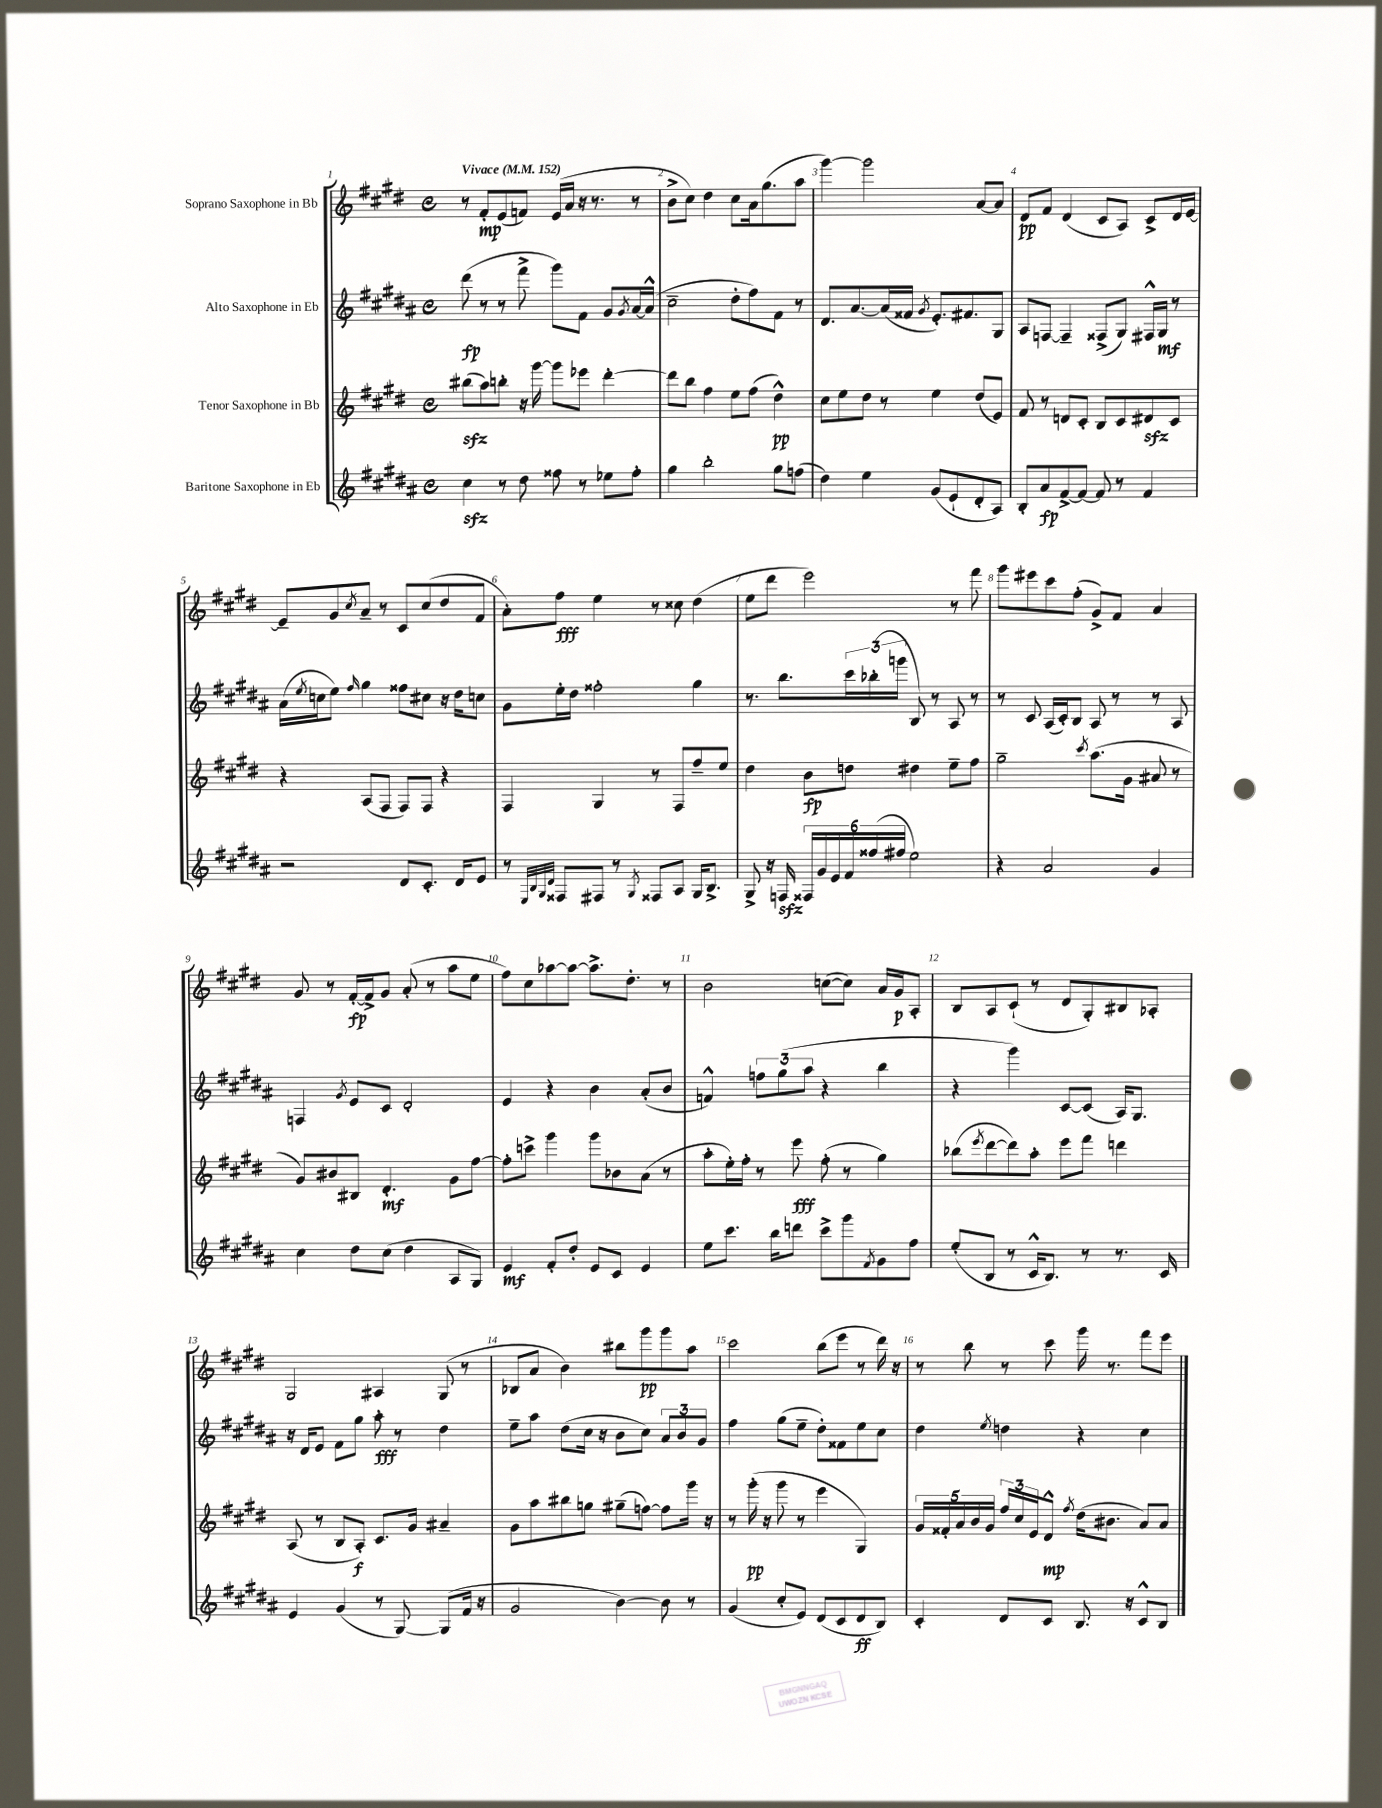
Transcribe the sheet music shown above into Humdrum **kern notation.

**kern	**dynam	**kern	**dynam	**kern	**dynam	**kern	**dynam
*part4	*part4	*part3	*part3	*part2	*part2	*part1	*part1
*staff4	*staff4	*staff3	*staff3	*staff2	*staff2	*staff1	*staff1
*I"Baritone Saxophone in Eb	*	*I"Tenor Saxophone in Bb	*	*I"Alto Saxophone in Eb	*	*I"Soprano Saxophone in Bb	*
*clefG2	*	*clefG2	*	*clefG2	*	*clefG2	*
*k[f#c#g#d#a#]	*	*k[f#c#g#d#]	*	*k[f#c#g#d#a#]	*	*k[f#c#g#d#]	*
*M4/4	*	*M4/4	*	*M4/4	*	*M4/4	*
*met(c)	*	*met(c)	*	*met(c)	*	*met(c)	*
*MM152	*	*MM152	*	*MM152	*	*MM152	*
=1	=1	=1	=1	=1	=1	=1	=1
!	!	!	!	!	!	!LO:TX:a:B:t=Vivace	!
4cc#zz\	.	(8bb#Xzz\L	.	(8ddd#\	fp	8r	.
.	.	8aa\)	.	8r	.	8f#'/L	mp
8r	.	8bbn'\J	.	8r	.	(8e/	.
8dd#\	.	16r	.	8fff#^\	.	8fn/J)	.
.	.	[16ggg#\	.	.	.	.	.
8ff##X\	.	8ggg#\L]	.	8ggg#\L)	.	(16e/LL	.
.	.	.	.	.	.	16a/JJ	.
8r	.	8eee-X\J	.	8f#\J	.	16r	.
.	.	.	.	.	.	8.r	.
8ee-X\L	.	[4ddd#'\	.	8g#/L	.	.	.
.	.	.	.	8qg#/	.	.	.
8ff##'\J	.	.	.	[16a#/L	.	8r	.
.	.	.	.	(16a#^^/JJ]	.	.	.
=2	=2	=2	=2	=2	=2	=2	=2
4gg#\	.	8ddd#\L]	.	2cc#~\	.	8b^\L	.
.	.	8bb\J	.	.	.	8cc#\J)	.
2bb'\	.	4ff#\	.	.	.	4dd#\	.
.	.	8ee\L	.	8dd#'\L	.	8cc#\L	.
.	.	(8ff#\J	.	8ff#\)	.	16a\k	.
.	.	.	.	.	.	(8.gg#\	.
8gg#\L	.	4dd#^^\)	pp	8f#\J	.	.	.
(8ffn\J	.	.	.	8r	.	8aa\J	.
=3	=3	=3	=3	=3	=3	=3	=3
4dd#\)	.	8cc#\L	.	8.d#/L	.	[4ggg#\)	.
.	.	8ee\	.	.	.	.	.
.	.	.	.	[8.a#/	.	.	.
4ee\	.	8dd#\J	.	.	.	2ggg#\]	.
.	.	8r	.	(16a#/L]	.	.	.
.	.	.	.	16f##X/JJ	.	.	.
.	.	.	.	8qg#/	.	.	.
(8g#/L	.	4ee\	.	8.e'/L)	.	.	.
8e`/	.	.	.	.	.	.	.
.	.	.	.	8.f#X/	.	.	.
8d#'/	.	(8dd#/L	.	.	.	[8a/L	.
8A#/J)	.	8e/J)	.	8G#/J	.	8a/J]	.
=4	=4	=4	=4	=4	=4	=4	=4
8B'/L	.	8f#/	.	8A#/L	.	8d#/L	pp
8a#/	fp	8r	.	[8Fn/J	.	8f#/J	.
[8f#^/	.	8dn/L	.	4F~/]	.	(4d#/	.
8f#/J_	.	8c#'/J	.	.	.	.	.
8f#/]	.	8B/L	.	(8F##X^/L	.	8c#/L	.
8r	.	8c#/	.	8G#/J)	.	8A/J)	.
4f#/	.	8d#Xzz/	.	16F#X^^/LL	.	8c#^/L	.
.	.	.	.	16G#/JJ	mf	.	.
.	.	8c#/J	.	8r	.	16d#/L	.
.	.	.	.	.	.	[16e/JJ	.
!!LO:LB:g=z
=5	=5	=5	=5	=5	=5	=5	=5
2r	.	4r	.	(16a#\LL	.	8e~/L]	.
.	.	.	.	8qee/	.	.	.
.	.	.	.	16ccn\J	.	.	.
.	.	.	.	8ee\J)	.	8g#/	.
.	.	.	.	16qqff#/	.	8qcc#/	.
.	.	(8A/L	.	4gg#\	.	8a~/J	.
.	.	8F#/J	.	.	.	8r	.
8d#/L	.	8F#/L)	.	8ff##X\L	.	8c#/L	.
8.c#'/J	.	8F#/J	.	8cc#X\J	.	(8cc#/	.
.	.	4r	.	16r	.	8dd#/	.
16d#/KL	.	.	.	16dd#\KL	.	.	.
8e/J	.	.	.	8ccn\J	.	8f#/J	.
=6	=6	=6	=6	=6	=6	=6	=6
8r	.	4F#/	.	8g#\L	.	8a'\L)	.
32qqE/LLL	.	.	.	.	.	.	.
32qqB/	.	.	.	.	.	.	.
32qqG#/	.	.	.	.	.	.	.
32qqd#/JJJ	.	.	.	.	.	.	.
8F##X/L	.	.	.	16ee'\L	.	8ff#\J	fff
.	.	.	.	16dd#\JJ	.	.	.
8F#X/J	.	4G#/	.	2ff##X'\	.	4ee\	.
8r	.	.	.	.	.	.	.
8qG#/	.	.	.	.	.	.	.
8F##X/L	.	8r	.	.	.	8r	.
8A#/J	.	8F#/L	.	.	.	8cc##X\	.
16G#/KL	.	8ff#~/	.	4gg#\	.	(4dd#\	.
8.B^/J	.	.	.	.	.	.	.
.	.	8ee/J	.	.	.	.	.
=7	=7	=7	=7	=7	=7	=7	=7
8G#^/	.	4dd#\	.	8.r	.	8ee\L	.
16r	.	.	.	.	.	8ddd#\J	.
16Fnzz/	.	.	.	8.bb\L	.	.	.
24F##X/LL	.	8b\L	fp	.	.	2eee\)	.
24g#/	.	.	.	.	.	.	.
24e/	.	.	.	.	.	.	.
24f#/	.	8ddn\J	.	24ccc#\L	.	.	.
(24ff##X/	.	.	.	(24bb-X'\	.	.	.
24ff#X/JJ	.	.	.	24gggn\JJ	.	.	.
2ee\)	.	4dd#X\	.	8B/)	.	.	.
.	.	.	.	8r	.	.	.
.	.	8ee~\L	.	8A#/	.	8r	.
.	.	8ff#\J	.	8r	.	8fff#\	.
=8	=8	=8	=8	=8	=8	=8	=8
4r	.	2gg#~\	.	8r	.	8ggg#\L	.
.	.	.	.	8c#/	.	8eee#X\	.
2a#/	.	.	.	(16A#/LL	.	8ccc#\	.
.	.	.	.	16c#'/J)	.	.	.
.	.	.	.	8B/J	.	(8ff#'\J	.
.	.	8qccc#/	.	.	.	.	.
.	.	(8.aa\L	.	8A#/	.	8g#^/L)	.
.	.	.	.	8r	.	8f#/J	.
.	.	16g#\Jk	.	.	.	.	.
4g#/	.	8a#X/	.	8r	.	4a/	.
.	.	8r	.	8A#/	.	.	.
!!LO:LB:g=z
=9	=9	=9	=9	=9	=9	=9	=9
4cc#\	.	8g#/L)	.	4Fn/	.	8g#/	.
.	.	8b#X/	.	.	.	8r	.
.	.	.	.	8qg#/	.	.	.
8dd#\L	.	8B#X/J	.	8e/L	.	[16f#'/LL	fp
.	.	.	.	.	.	16f#^/J]	.
(8cc#\J	.	4.d#'/	mf	8c#/J	.	8g#/J	.
4dd#\	.	.	.	2d#'/	.	(8a'/	.
.	.	.	.	.	.	8r	.
8A#/L	.	8g#\L	.	.	.	8aa\L	.
8G#/J)	.	[8ff#\J	.	.	.	8ee\J	.
=10	=10	=10	=10	=10	=10	=10	=10
4e/	mf	8ff#'\L]	.	4e/	.	8ff#\L)	.
.	.	8cccn^\J	.	.	.	8cc#\	.
8f#'/L	.	4ggg#\	.	4r	.	[8aa-X\	.
8dd#'/J	.	.	.	.	.	8aa-\J_	.
8e/L	.	8ggg#\L	.	4b\	.	8.aa-^\L]	.
8c#/J	.	8b-X\	.	.	.	.	.
.	.	.	.	.	.	8.dd#'\J	.
4e/	.	(8a\J	.	(8a#'/L	.	.	.
.	.	8r	.	8b/J	.	8r	.
=11	=11	=11	=11	=11	=11	=11	=11
8ee\L	.	8aa'\L	.	4fn^^/)	.	2b\	.
8.ccc#\J	.	16ee'\L)	.	.	.	.	.
.	.	16ff#'\JJ	.	.	.	.	.
.	.	8r	.	12ffn\L	.	.	.
16bb\KL	.	.	.	.	.	.	.
.	.	.	.	(12gg#\	.	.	.
8dddn\J	.	8eee\	fff	.	.	.	.
.	.	.	.	12aa#\J	.	.	.
8ccc#^\L	.	(8ff#'\	.	4r	.	([8ccn\L	.
8ggg#\	.	8r	.	.	.	8cc\J])	.
8qf#/	.	.	.	.	.	.	.
8g#\	.	4gg#\)	.	4bb\	.	16a/LL	.
.	.	.	.	.	.	16g#/J	p
8ff#\J	.	.	.	.	.	8A'/J	.
=12	=12	=12	=12	=12	=12	=12	=12
(8ee'/L	.	(8bb-X\L	.	4r	.	8B/L	.
.	.	8qeee/	.	.	.	.	.
8B/J	.	[8ddd#\	.	.	.	8A/	.
8r	.	8ddd#\])	.	4ggg#\)	.	(8c#`/J	.
16c#^^/KL	.	8aa'\J	.	.	.	8r	.
8.B/J)	.	.	.	.	.	.	.
.	.	8eee\L	.	[8c#/L	.	8d#/L	.
8r	.	8fff#\J	.	(8c#/J]	.	8G#'/)	.
8.r	.	4dddn\	.	16A#/KL)	.	8B#X/	.
.	.	.	.	8.G#/J	.	.	.
.	.	.	.	.	.	8A-X'/J	.
16c#/	.	.	.	.	.	.	.
!!LO:LB:g=z
=13	=13	=13	=13	=13	=13	=13	=13
4e/	.	(8A/	.	16r	.	2G#/	.
.	.	.	.	16d#/KL	.	.	.
.	.	8r	.	8e/J	.	.	.
(4g#/	.	8B/L	.	8f#\L	.	.	.
.	.	8A'/J)	f	8gg#\J	.	.	.
8r	.	8.c#/L	.	8aa#'\	fff	4A#X/	.
[8G#/)	.	.	.	8r	.	.	.
.	.	16g#/Jk	.	.	.	.	.
(8G#/L]	.	4a#X~/	.	4dd#\	.	(8G#/	.
16f#/Jk	.	.	.	.	.	8r	.
16r	.	.	.	.	.	.	.
=14	=14	=14	=14	=14	=14	=14	=14
2g#/	.	8g#\L	.	8ee~\L	.	8B-X/L	.
.	.	8aa\	.	8aa#\J	.	8a/J	.
.	.	8bb#X\	.	(8dd#\L	.	4b\)	.
.	.	8ggn\J	.	16cc#\Jk	.	.	.
.	.	.	.	16r	.	.	.
[4b\)	.	(8gg#X~\L	.	8b\L	.	8bb#X\L	.
.	.	[8ffn\J)	.	8cc#\J)	.	8ggg#\	pp
8b\]	.	8ff\L]	.	12a#/L	.	8ggg#\	.
.	.	.	.	12b/	.	.	.
8r	.	16ggg#\Jk	.	.	.	8aa\J	.
.	.	.	.	12g#/J	.	.	.
.	.	16r	.	.	.	.	.
=15	=15	=15	=15	=15	=15	=15	=15
(4g#/	.	8r	.	4ff#\	.	2ccc#\	.
.	.	(16ggg#'\	pp	.	.	.	.
.	.	16r	.	.	.	.	.
8cc#'/L	.	8ggg#\	.	(8gg#\L	.	.	.
8e/J)	.	8r	.	8ee~\J	.	.	.
(8d#/L	.	4eee\	.	8dd#'\L)	.	(8bb\L	.
8c#/	.	.	.	8f##X\	.	8eee\J	.
8d#/	ff	4G#/)	.	8ee\	.	8r	.
8B/J)	.	.	.	8cc#\J	.	16ddd#\)	.
.	.	.	.	.	.	16r	.
=16	=16	=16	=16	=16	=16	=16	=16
4c#'/	.	20g#/LL	.	4dd#\	.	8r	.
.	.	20f##X'/	.	.	.	.	.
.	.	20a/	.	.	.	.	.
.	.	.	.	.	.	8bb\	.
.	.	20b/	.	.	.	.	.
.	.	20g#/JJ	.	.	.	.	.
.	.	.	.	8qee/	.	.	.
8d#/L	.	24ff#/LL	.	4ddn\	.	8r	.
.	.	24cc#/	.	.	.	.	.
.	.	24e/J	.	.	.	.	.
8c#/J	.	8d#^^/J	mp	.	.	8ccc#\	.
.	.	8qff#/	.	.	.	.	.
8.B/	.	(16dd#\KL	.	4r	.	16ggg#\	.
.	.	8.b#X\J	.	.	.	8.r	.
16r	.	.	.	.	.	.	.
8c#^^/L	.	8a/L)	.	4cc#\	.	8fff#\L	.
8B/J	.	8a/J	.	.	.	8eee\J	.
==	==	==	==	==	==	==	==
*-	*-	*-	*-	*-	*-	*-	*-
